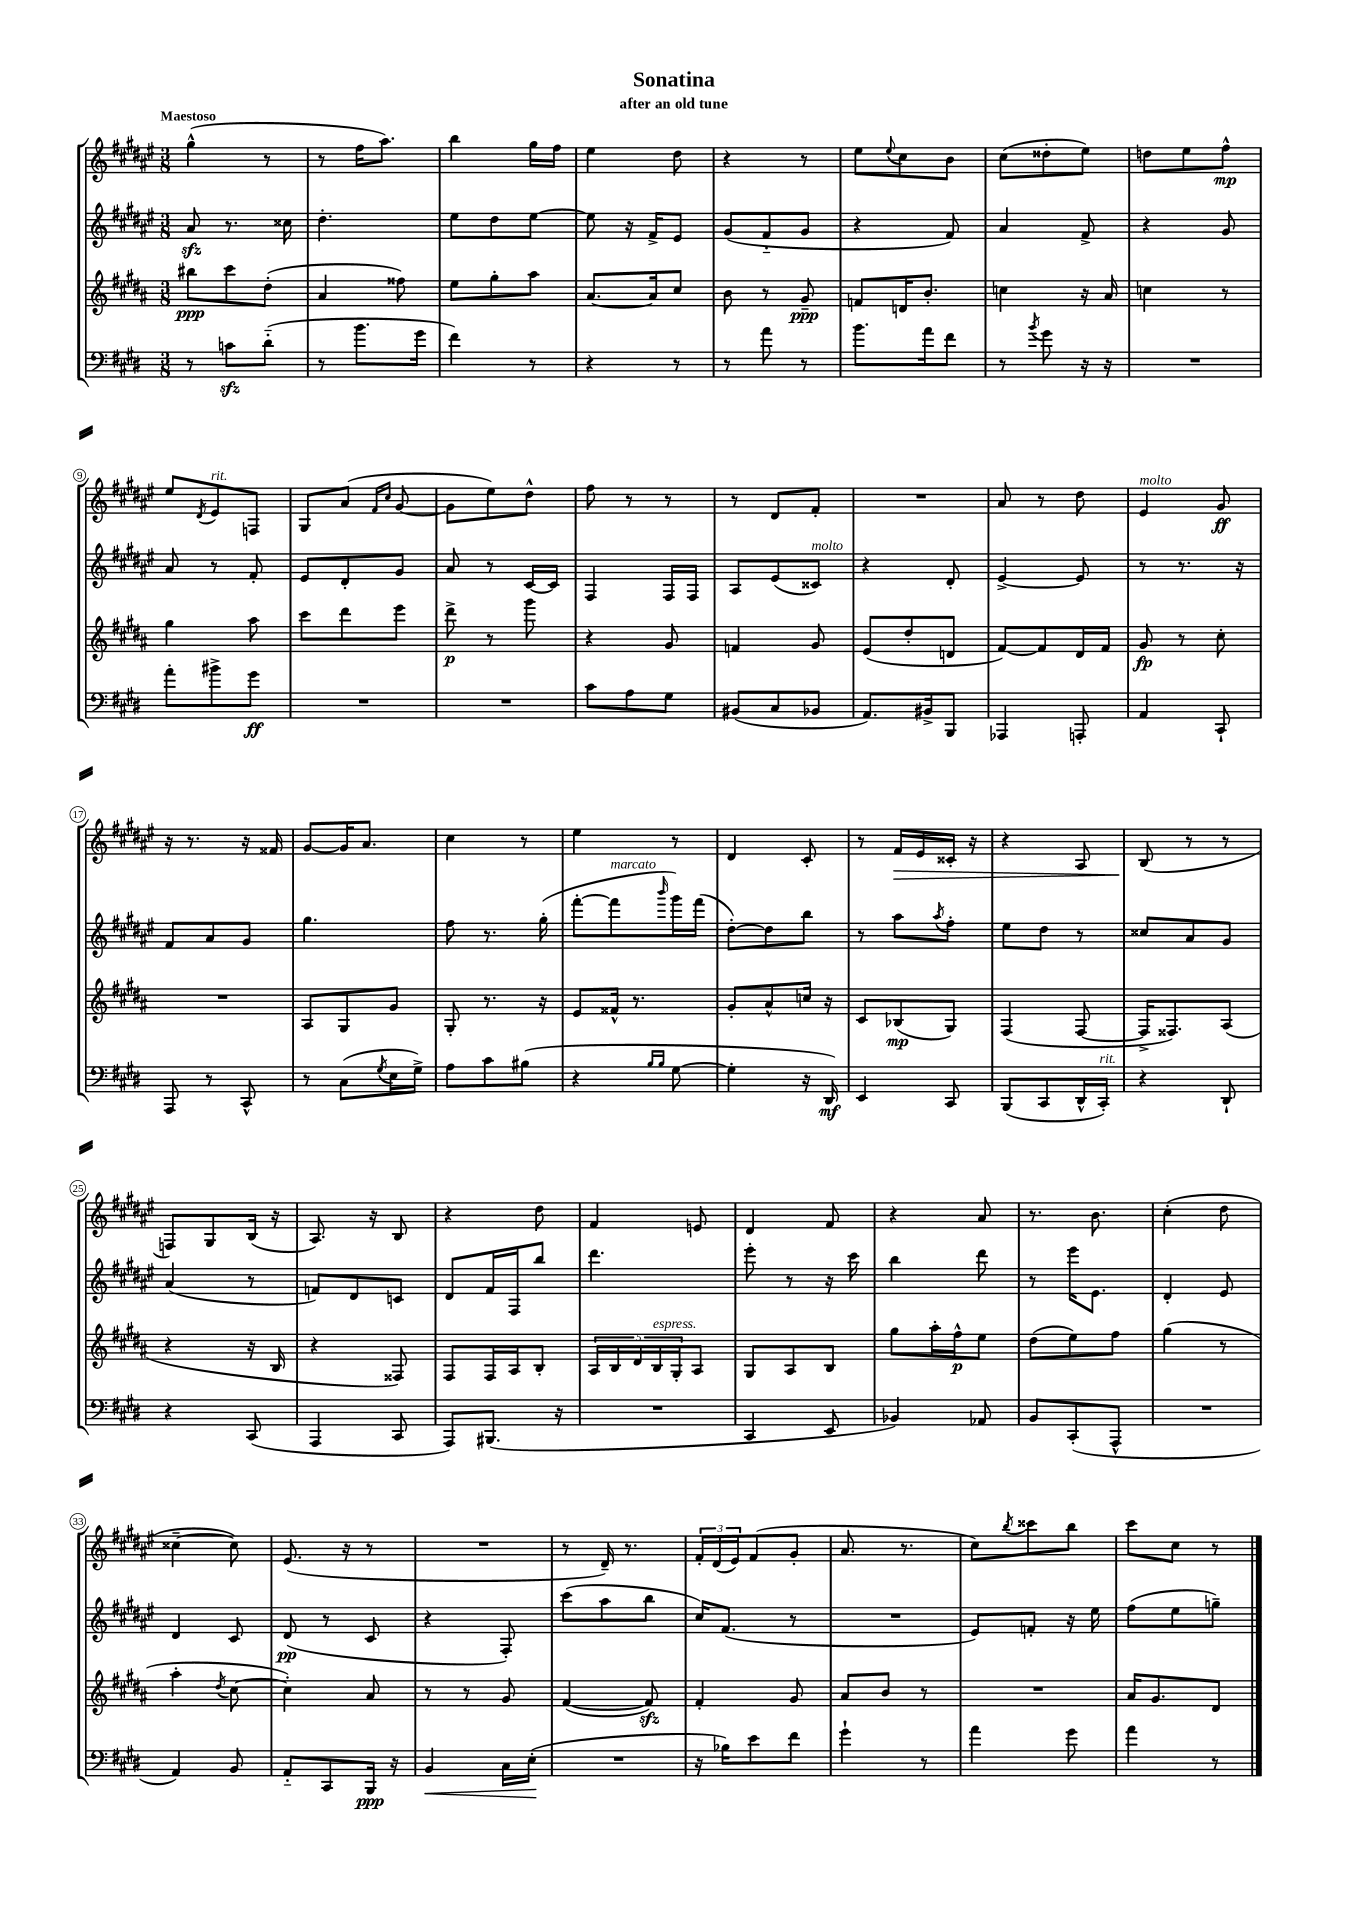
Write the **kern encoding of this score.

**kern	**kern	**kern	**kern
*staff4	*staff3	*staff2	*staff1
*clefF4	*clefG2	*clefG2	*clefG2
*k[f#c#g#d#]	*k[f#c#g#d#a#]	*k[f#c#g#d#a#e#]	*k[f#c#g#d#a#e#]
*M3/8	*M3/8	*M3/8	*M3/8
8r	8bb#\L	8a#/	(4gg#^^\
8c\L	8ccc#\	8.r	.
(8d#'~\J	(8dd#'\J	.	8r
.	.	16cc##\	.
=	=	=	=
8r	4a#/	4.dd#'\	8r
8.b\L	.	.	16ff#\LK
.	.	.	8.aa#\J)
.	8ff##\)	.	.
16g#\Jk	.	.	.
=	=	=	=
4f#\)	8ee\L	8ee#\L	4bb\
.	8gg#'\	8dd#\	.
8r	8aa#\J	[8ee#\J	16gg#\LL
.	.	.	16ff#\JJ
=	=	=	=
4r	[8.a#/L	8ee#\]	4ee#\
.	.	16r	.
.	16a#/]k	16f#^/LK	.
8r	8cc#/J	8e#/J	8dd#\
=	=	=	=
8r	8b\	(8g#/L	4r
8a\	8r	8f#'~/	.
8r	8g#~/	8g#/J	8r
=	=	=	=
8.b\L	8f/L	4r	8ee#\L
.	.	.	8qqee#/
.	16d/K	.	8cc#\
16a\k	8.b'/J	.	.
8f#\J	.	8f#/)	8b\J
=	=	=	=
8r	4cc\	4a#/	(8cc#\L
8qb/	.	.	.
8g#\	.	.	8dd##'\
16r	16r	8f#^/	8ee#\J)
16r	16a#/	.	.
=	=	=	=
4.r	4cc\	4r	8dd\L
.	.	.	8ee#\
.	8r	8g#/	8ff#^^\J
=	=	=	=
8a'\L	4gg#\	8a#/	8ee#/L
.	.	.	8qd#/
8b#^\	.	8r	8e#/
8g#\J	8aa#\	8f#'/	8F/J
=	=	=	=
4.r	8ccc#\L	8e#/L	8G#/L
.	8ddd#\	8d#'/	(8a#/J
.	.	.	16qqf#/LL
.	.	.	16qqcc#/JJ
.	8eee\J	8g#/J	[8g#/
=	=	=	=
4.r	8ddd#^\	8a#/	8g#\]L
.	8r	8r	8ee#\)
.	8ggg#\	[16c#/LL	8dd#^^\J
.	.	16c#/]JJ	.
=	=	=	=
8c#\L	4r	4F#/	8ff#\
8A\	.	.	8r
8G#\J	8g#/	16F#/LL	8r
.	.	16F#/JJ	.
=	=	=	=
(8BB#/L	4f/	8A#/L	8r
8C#/	.	(8e#/	8d#/L
8BB-/J	8g#/	8c##/J)	8f#'/J
=	=	=	=
8.AA/L)	(8e/L	4r	4.r
.	8dd#'/	.	.
16BB#^/k	.	.	.
8BBB/J	8d/J	8d#'/	.
=	=	=	=
4AAA-/	[8f#/L)	[4e#^/	8a#/
.	8f#/]	.	8r
8AAA'/	16d#/L	8e#/]	8dd#\
.	16f#/JJ	.	.
=	=	=	=
4AA/	8g#/	8r	4e#/
.	8r	8.r	.
8CC#`/	8cc#'\	.	8g#/
.	.	16r	.
=	=	=	=
8AAA/	4.r	8f#/L	16r
.	.	.	8.r
8r	.	8a#/	.
8CC#^^/	.	8g#/J	16r
.	.	.	16f##/
=	=	=	=
8r	8A#/L	4.gg#\	[8g#/L
(8C#\L	8G#/	.	16g#/]K
.	.	.	8.a#/J
8qG#/	.	.	.
16E\L	8g#/J	.	.
16G#^\JJ)	.	.	.
=	=	=	=
8A\L	8G#'/	8ff#\	4cc#\
8c#\	8.r	8.r	.
(8B#\J	.	.	8r
.	16r	(16gg#'\	.
=	=	=	=
4r	8e/L	[8fff#'\L	4ee#\
.	16f##^^/Jk	8fff#\]	.
.	8.r	.	.
16qqB/LL	.	.	.
16qqB/JJ	.	16qqbbb/	.
[8G#\	.	16ggg#\L)	8r
.	.	(16fff#\JJ	.
=	=	=	=
4G#'\]	8g#'/L	[8dd#'\L)	4d#/
.	8a#^^/	8dd#\]	.
16r	16cc/Jk	8bb\J	8c#'/
16DD#/)	16r	.	.
=	=	=	=
4EE/	8c#/L	8r	8r
.	(8B-/	8aa#\L	16f#/LL
.	.	.	16e#/
.	.	8qaa#/	.
8CC#/	8G#/J)	8ff#'\J	16c##'/JJ
.	.	.	16r
=	=	=	=
(8BBB/L	(4F#/	8ee#\L	4r
8CC#/	.	8dd#\J	.
16DD#^^/L	[8F#/	8r	8A#/
16CC#'/JJ)	.	.	.
=	=	=	=
4r	16F#^/]LK	8cc##/L	(8B/
.	8.F##/)	.	.
.	.	8a#/	8r
8DD#`/	(8A#/J	8g#/J	8r
=	=	=	=
4r	4r	(4a#/	8F/L)
.	.	.	8G#/
(8CC#/	16r	8r	(16B/Jk
.	16B/	.	16r
=	=	=	=
4AAA/	4r	8f/L)	8.A#/)
.	.	8d#/	.
.	.	.	16r
8CC#/	8F##/)	8c/J	8B/
=	=	=	=
8AAA/L)	8F#/L	8d#/L	4r
(8.BBB#/J	16F#/L	16f#/L	.
.	16A#/J	16F#/J	.
.	8B'/J	8bb/J	8dd#\
16r	.	.	.
=	=	=	=
4.r	20A#/LL	4.ddd#\	4f#/
.	20B/	.	.
.	20d#/	.	.
.	20B/	.	.
.	20G#'/J	.	.
.	8A#/J	.	8e/
=	=	=	=
4CC#/	8G#/L	8eee#'\	4d#/
.	8A#/	8r	.
8EE/	8B/J	16r	8f#/
.	.	16ccc#\	.
=	=	=	=
4BB-/)	8gg#\L	4bb\	4r
.	16aa#'\L	.	.
.	16ff#^^\J	.	.
8AA-/	8ee\J	8ddd#\	8a#/
=	=	=	=
8BB/L	(8dd#\L	8r	8.r
(8CC#'/	8ee\)	16eee#\LK	.
.	.	8.e#\J	8.b\
8AAA^^/J	8ff#\J	.	.
=	=	=	=
4.r	(4gg#\	4d#'/	(4cc#'\
.	8r	8e#/	8dd#\
=	=	=	=
4AA/)	4aa#'\	4d#/	[4cc##~\
.	8qdd#/	.	.
8BB/	[8cc#\	8c#/	8cc##\])
=	=	=	=
8AA'~/L	4cc#'\])	(8d#/	(8.e#/
8CC#/	.	8r	.
.	.	.	16r
16BBB/Jk	8a#/	8c#/	8r
16r	.	.	.
=	=	=	=
4BB/	8r	4r	4.r
.	8r	.	.
16C#\LL	8g#/	8F#'/)	.
(16E'\JJ	.	.	.
=	=	=	=
4.r	([4f#/	(8ccc#\L	8r
.	.	8aa#\	16d#~/)
.	.	.	8.r
.	8f#/])	8bb\J	.
=	=	=	=
16r	4f#'/	16cc#/LK)	24f#'/LL
.	.	.	(24d#/
16B-\LK)	.	(8.f#/J	.
.	.	.	24e#/J)
8e\	.	.	(8f#/
8f#\J	8g#/	8r	8g#'/J
=	=	=	=
4g#`\	8a#/L	4.r	8.a#/
.	8b/J	.	.
.	.	.	8.r
8r	8r	.	.
=	=	=	=
4a\	4.r	8e#/L)	8cc#\L)
.	.	.	8qbb/
.	.	8f'/J	8ccc##\
8g#\	.	16r	8bb\J
.	.	16ee#\	.
=	=	=	=
4a\	16a#/LK	(8ff#\L	8ccc#\L
.	8.g#/	.	.
.	.	8ee#\	8cc#\J
8r	8d#/J	8gg~\J)	8r
==	==	==	==
*-	*-	*-	*-
